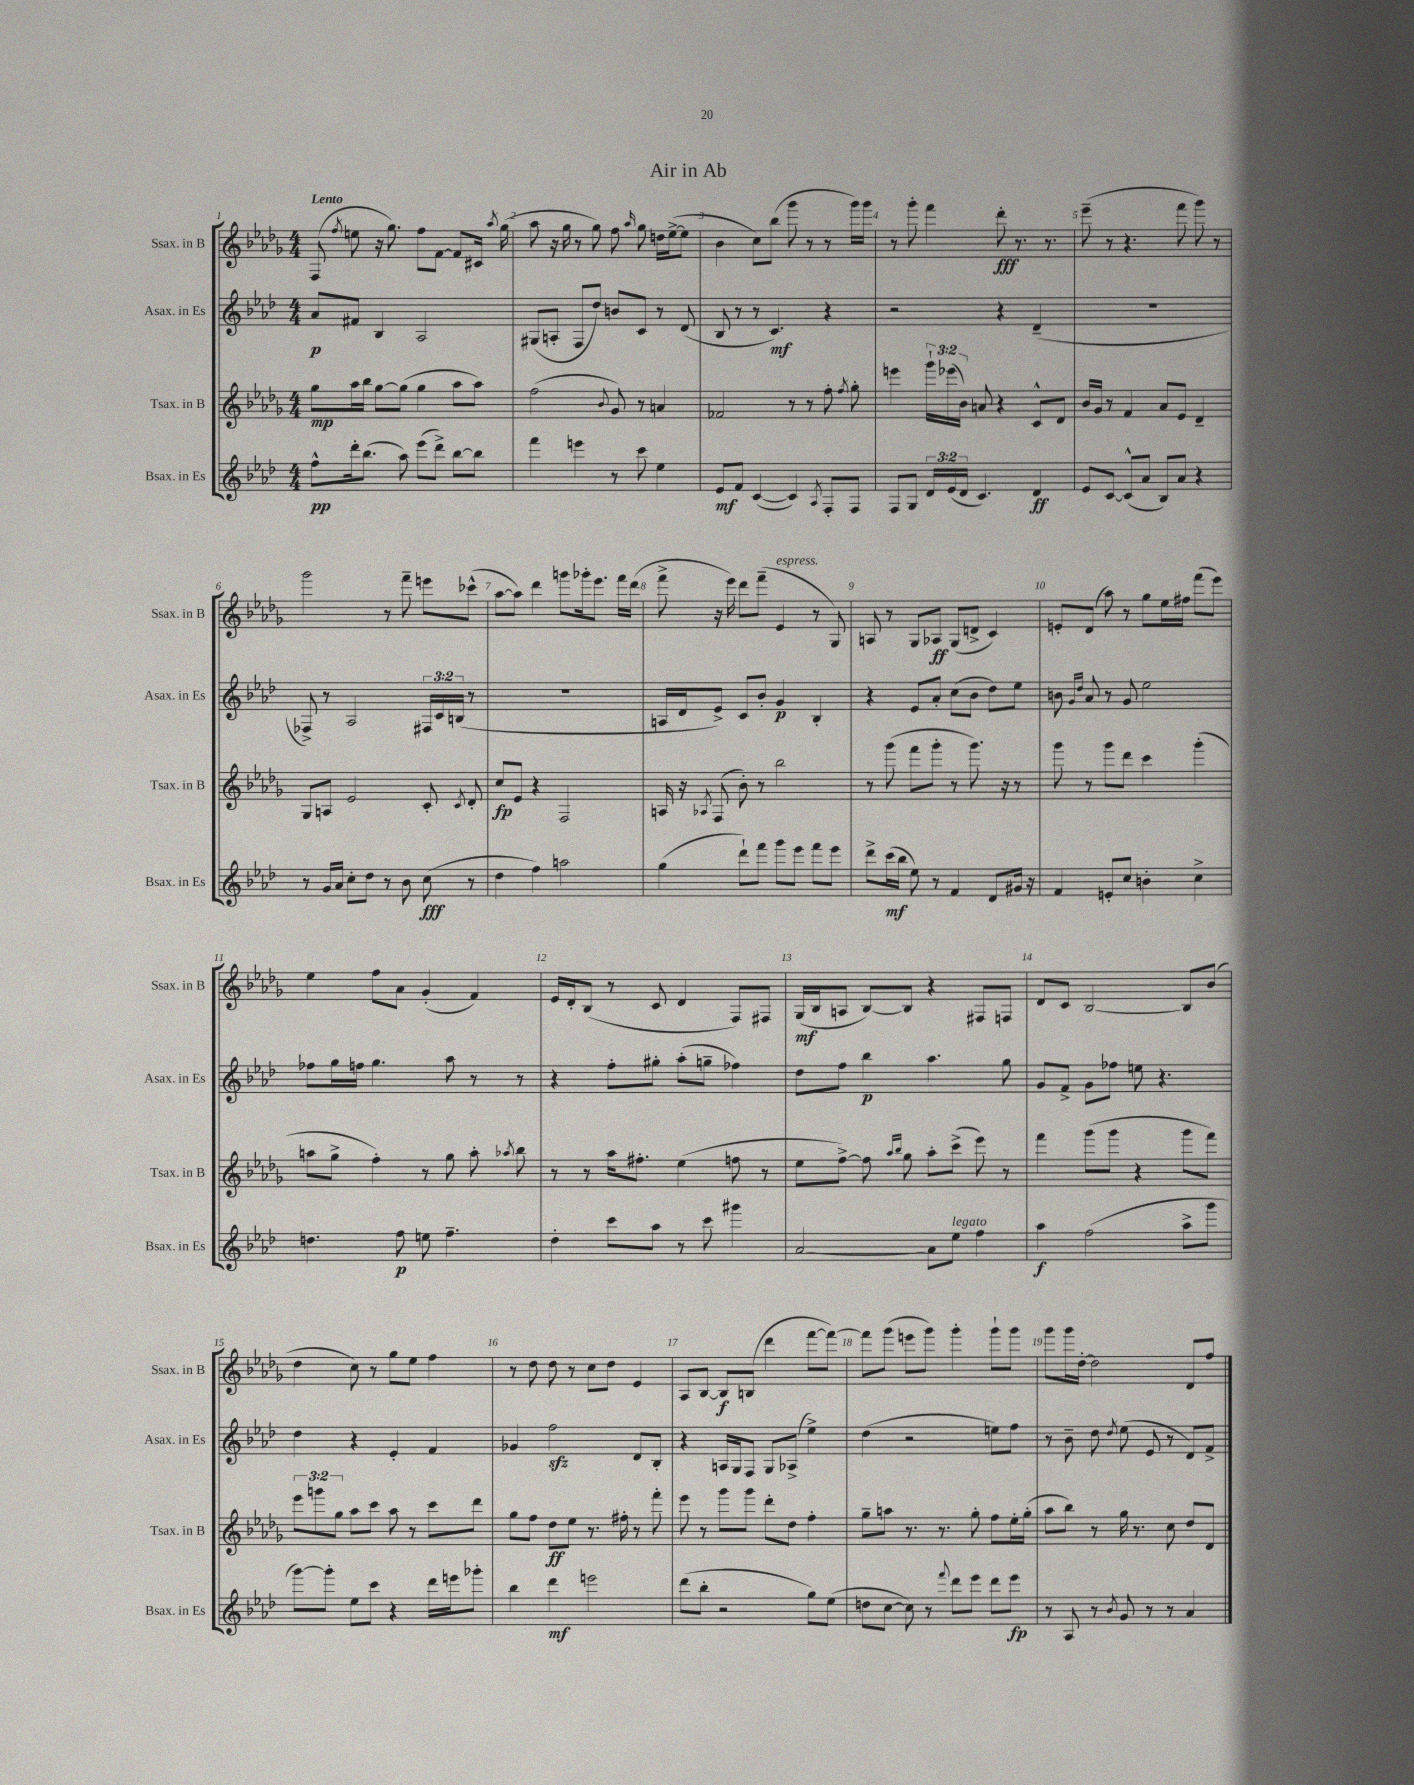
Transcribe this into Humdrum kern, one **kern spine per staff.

**kern	**kern	**kern	**kern
*staff4	*staff3	*staff2	*staff1
*clefG2	*clefG2	*clefG2	*clefG2
*k[b-e-a-d-]	*k[b-e-a-d-g-]	*k[b-e-a-d-]	*k[b-e-a-d-g-]
*M4/4	*M4/4	*M4/4	*M4/4
8ff^^	8gg-	8a-	(8F
.	.	.	8qff
16ddd-'	16aa-	8f#	8ee
(8.bb-	16bb-	.	.
.	[8gg-	4B-	16r
.	.	.	8.gg-)
8aa-)	(8gg-]	.	.
(8eee-	4gg-	2A-	8ff
8ddd-^)	.	.	[8f
[8bb-	8aa-	.	8f]
8bb-]	8aa-)	.	16c#
.	.	.	8qaa-
.	.	.	(16gg-
=	=	=	=
4fff	(2ff	(8G#	8aa-
.	.	8A'	16r
.	.	.	16gg-
4eee	.	8F	8r
.	.	8dd-)	8gg-)
.	8qqb-	.	.
8r	8g-)	8b	8ff
.	.	.	16qqaa-
8ccc	8r	8c	8gg-
4ee-	4a	8r	16dd
.	.	.	([16ee-^
.	.	(8d-	8ee-]
=	=	=	=
8e-	2f-	8B-	4b-
8f	.	8r	.
([4c	.	8r	8cc)
.	.	4.c)	(8bb-
4c])	8r	.	8ggg-
.	8r	.	8r
8qA-	.	.	.
8F'	8ff'	4r	8r
.	8qff	.	.
8F	8gg-'	.	16ggg-)
.	.	.	16ggg-
=	=	=	=
8F	4eee	2r	8r
8G	.	.	8ggg-'
24d-	24ggg-`	.	4fff
(24e-	(24eee-	.	.
24d-	24b-)	.	.
4.c)	8a	.	.
.	4r	4r	8ddd-'
.	.	.	8.r
4d-	8c^^	(4d-~	.
.	.	.	8.r
.	8d-	.	.
=	=	=	=
8e-	16b-	1r	(8eee-~
.	16g-	.	.
[8c	8r	.	8r
(8c^^]	4f	.	4.r
8a-	.	.	.
8B-)	8a-	.	.
8a-	8e-	.	8fff
4r	4d-~	.	8ggg-)
.	.	.	8r
=	=	=	=
8r	8G-	8F-^)	2ggg-
16g	8A	8r	.
16a-	.	.	.
8cc'	2e-	2A-	.
8dd-	.	.	.
8r	.	.	8r
8b-	.	.	8fff~
(8cc	8c'	24F#	8eee
.	.	24c	.
.	.	(24B	.
.	8qc	.	.
8r	8d-'	8r	(8ccc-^^
=	=	=	=
4dd-	8cc	1r	[8aa-
.	8e-	.	8aa-])
4ff)	4r	.	4ddd-
2aa	2F	.	8ggg
.	.	.	16ggg-'
.	.	.	8.eee-
.	.	.	16fff
.	.	.	(16ddd-
=	=	=	=
(4gg	16A	16A	8fff^
.	16r	16d-	.
.	8qA-	.	.
.	(8F	8e-^)	16r
.	.	.	16eee-)
8ddd-`)	8b-')	8c	8ddd-
8fff	8r	8b-'	(8fff~
8ggg	2bb-	4g	4e-
8eee-	.	.	.
8fff	.	4B-'	8r
8eee-	.	.	8G-)
=	=	=	=
8ddd-^	8r	4r	8A
(16ccc	(8ggg-	.	8r
16bb-	.	.	.
8ee-)	8fff	8e-	8G-
8r	8ggg-'	8a-'	8A-
4f	8r	(8cc	(8G-
.	8.ggg-)	8b-	8d^
8d-	.	8dd-)	4c)
.	16r	.	.
16g#	8r	8ee-	.
16r	.	.	.
=	=	=	=
4f	8ggg-	8b	8e'
.	.	16qqg	.
.	.	16qqdd-	.
.	8r	8a-	(8d-
8e'	8ggg-	8r	8aa-)
8cc	8ddd-	8g	8r
4b'	4ccc	2ee-	8gg-
.	.	.	16ee-
.	.	.	16ff#
4cc^	(4ggg-'	.	(8fff
.	.	.	8eee-)
=	=	=	=
4.dd	8aa	8ff-	4ee-
.	8gg-^	16gg	.
.	.	16ff	.
.	4ff')	4.gg	8ff
8ff	.	.	8a-
8ee	8r	.	(4g-'
4.ff~	8gg-	8aa-	.
.	8aa'	8r	4f)
.	8qaa-	.	.
.	8bb-	8r	.
=	=	=	=
4dd-'	8r	4r	16e-
.	.	.	16d-'
.	8r	.	(8B-
8ccc	16aa-	8ff'	8r
.	8.ff#'	.	.
8aa-	.	8gg#'	8c
8r	(4ee-	(8aa-'	4d-
8ccc	.	8gg~	.
4ggg#	8ff	4ff-)	8F)
.	8r	.	8F#
=	=	=	=
[2a-	8ee-	8dd-	(16G-
.	.	.	16B-
.	[8ff^)	8ff	8A
.	8ff]	4bb-	[8B-)
.	16qqaa-	.	.
.	16qqbb-	.	.
.	8gg-	.	8B-]
8a-]	8aa-'	4.aa-	4r
8ee-	(8ccc^	.	.
4ff	8eee-)	.	8F#
.	8r	8gg	8F
=	=	=	=
4aa-	4fff	8g	8d-
.	.	8f^	8c
(2ff	(8ggg-	8g	[2B-
.	8ggg-	8ff-	.
.	4r	8ee	.
.	.	4.r	.
8aa-^	8ggg-	.	8B-]
8ggg	8fff)	.	(8b-
=	=	=	=
[8ggg)	12eee-	4dd-	4dd-
.	12ggg	.	.
8ggg']	.	.	.
.	12gg-	.	.
8ee-	8aa-	4r	8cc)
8ccc	8ccc	.	8r
4r	8aa-	4e-'	8gg-
.	8r	.	8ee-
16ddd-	8ccc	4f	4ff
16eee	.	.	.
8ggg-'	8ddd-	.	.
=	=	=	=
4bb-	8gg-	4g-	8r
.	8ff	.	8dd-
4ddd-	8dd-	2ff	8dd-
.	8ee-	.	8r
2eee	8.r	.	8cc
.	.	.	8dd-
.	16ff#'	.	.
.	8r	8d-	4e-
.	8fff'	8B-'	.
=	=	=	=
(8ddd-	8eee-	4r	8A-
8bb-'	8r	.	[8B-
2r	8ggg-	16A	8B-]
.	.	16G	.
.	8ggg-	8F	(8B
.	8ddd-'	8G	4ddd-
.	8dd-	(8A-^	.
8gg)	4ff'	4ee-^)	[8fff
(8ee-	.	.	8fff_)
=	=	=	=
8dd	8gg-~	(4dd-	8fff]
[8cc	8aa	.	(8ggg-
8cc])	8.r	2r	8eee
8r	.	.	8ggg-)
.	8.r	.	.
8qqfff	.	.	.
8ddd-	.	.	4ggg-'
8eee-	8gg-'	.	.
8ddd-	8ff	8ee)	8ggg-`
8eee-	16ee-'	8ff	8ggg-
.	(16gg-'	.	.
=	=	=	=
8r	8aa-	8r	8ggg-
8A-	8bb-)	8b-~	16ggg-
.	.	.	[16dd-'
8r	8r	8dd-	2dd-]
8qb-	.	8qdd-	.
8g	16gg-	(8ee-	.
.	8.r	.	.
8r	.	8e-	.
8r	8cc	8r	.
4a-	8dd-	8d-)	8d-
.	8d-	8f^	8ff
==	==	==	==
*-	*-	*-	*-
